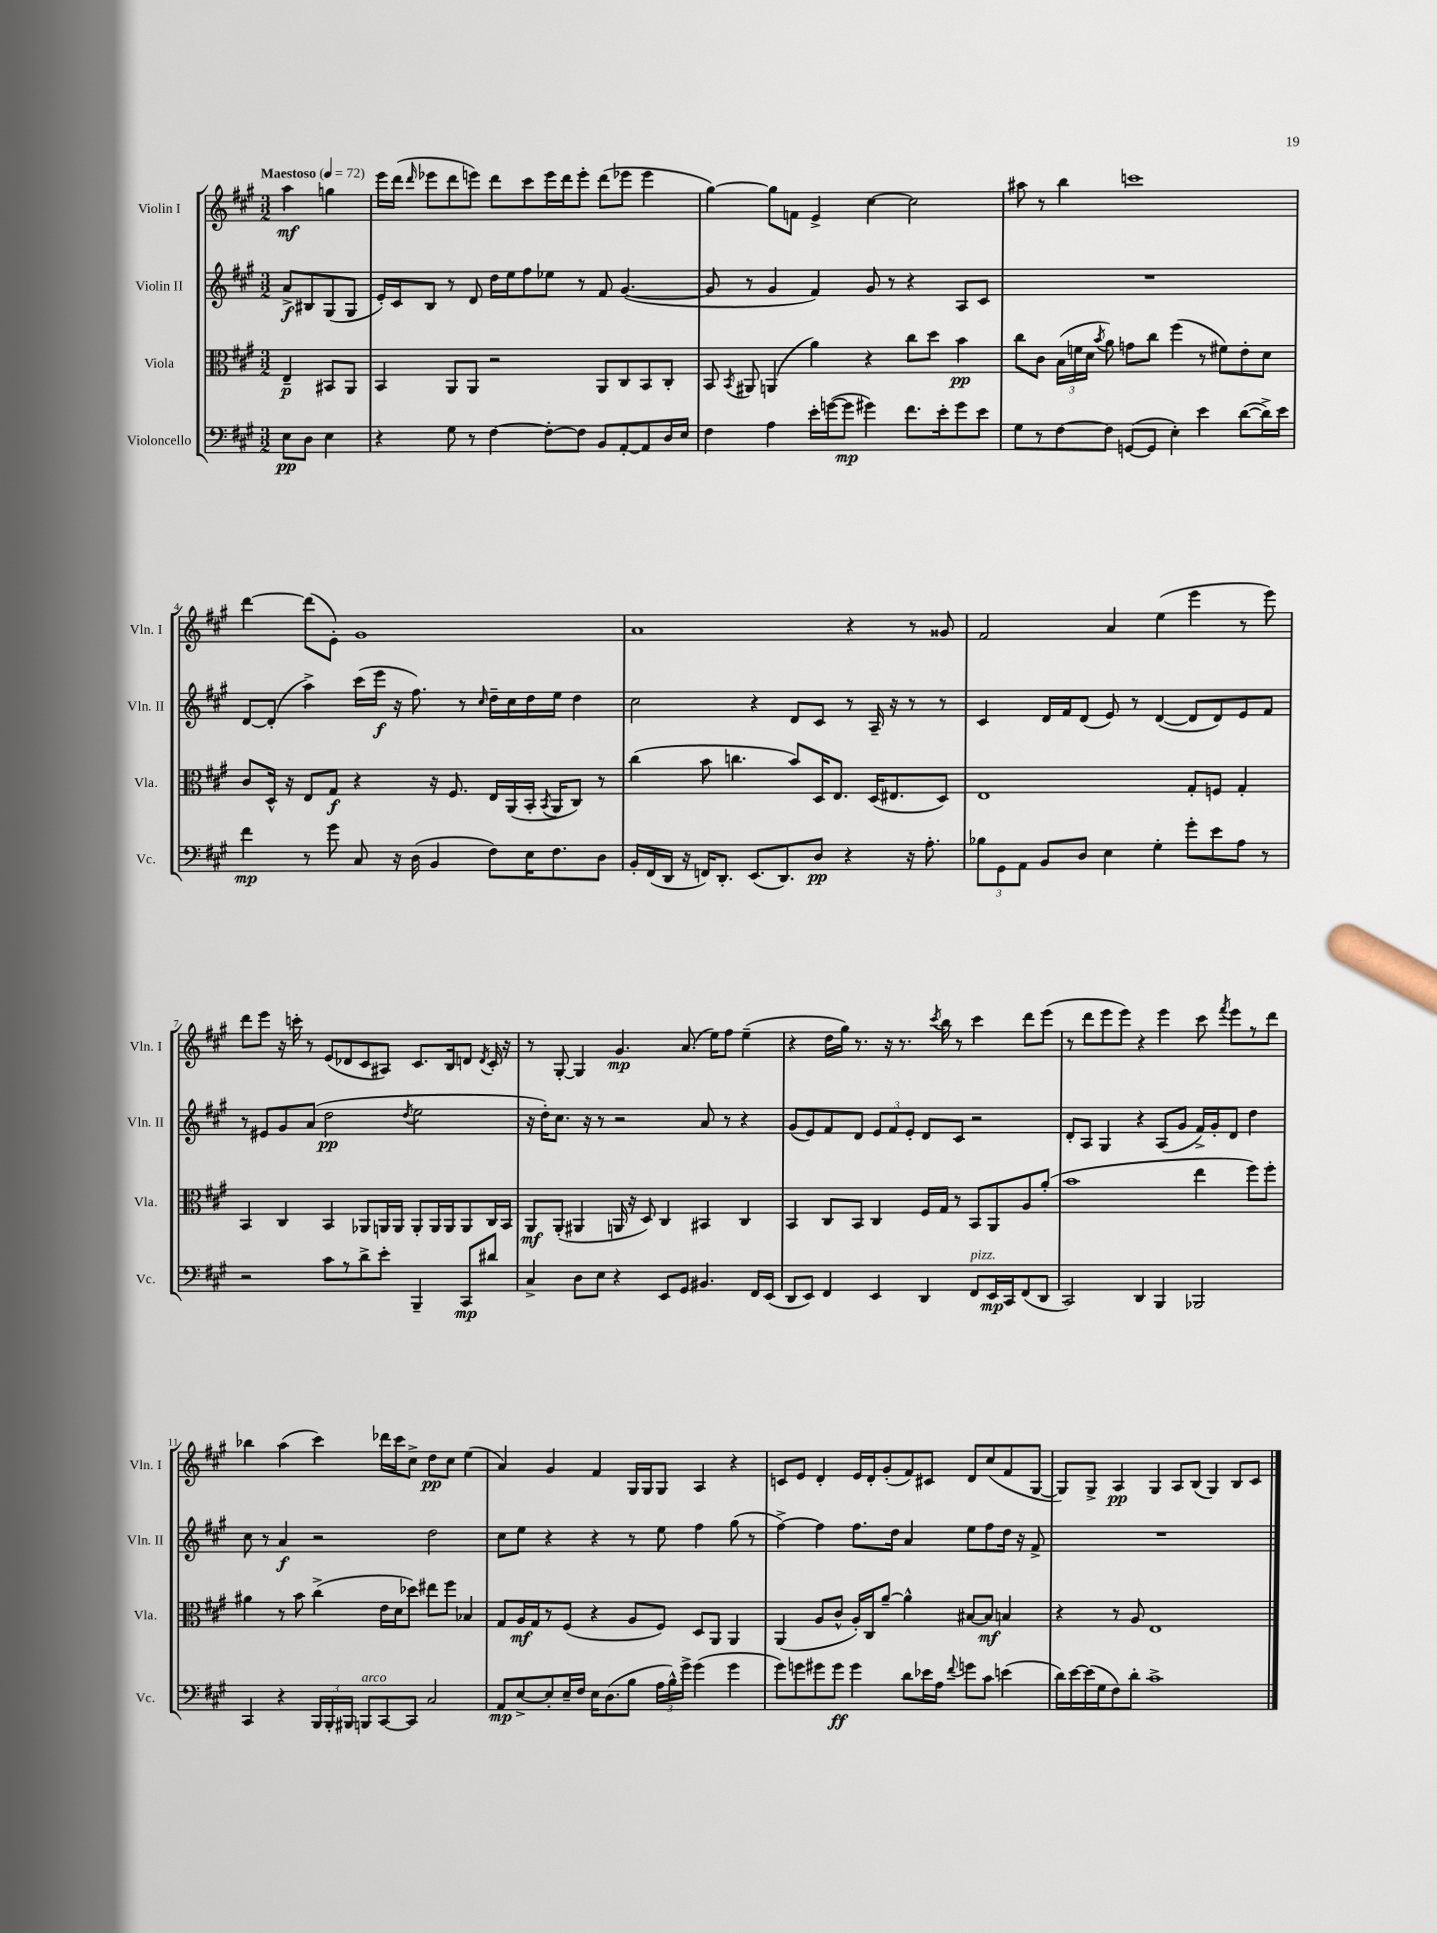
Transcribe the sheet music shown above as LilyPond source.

<<
\new StaffGroup <<
\new Staff = "s0" \with { instrumentName = "Violin I" shortInstrumentName = "Vln. I" } {
    \clef treble \key a \major \numericTimeSignature \time 3/2 \partial 2 \tempo "Maestoso" 4 = 72
    \autoBeamOff a''4\mf g''4 |
    e'''16[ d'''16]( \grace { d'''16 } ees'''8[ d'''8 e'''8]) d'''8[ cis'''8 e'''16 d'''16 e'''8]-. d'''8[( ees'''8] ees'''4 |
    gis''4~) gis''8[ f'8] e'4-> cis''4~ cis''2 |
    ais''8 r8 b''4 c'''1 |
    d'''4~ d'''8[( e'8]-.) gis'1 |
    a'1 r4 r8 gisis'8 |
    fis'2 a'4 e''4( e'''4 r8 e'''8) |
    d'''8[ e'''8] r16 c'''16-. r8 e'8[( des'8 cis'8 ais8]) cis'8.[ b16 d'8] \acciaccatura { d'8 } cis'16-. r16 |
    r8 gis8~-. gis4 gis'4.\mp a'8.( e''16[) fis''8] e''4--( |
    r4 d''16[ gis''16]) r8. r16 r8. \acciaccatura { cis'''8 } b''16 r8 cis'''4 d'''8[ e'''8]( |
    r8 d'''8[ e'''8 e'''8]) r4 e'''4 cis'''8 \acciaccatura { fis'''8 } e'''8[ r8 d'''8] |
    bes''4 a''4( cis'''4) des'''16[ cis'''16 cis''8]-> d''8[\pp cis''8] e''4( |
    a'4) gis'4 fis'4 gis16[ gis16 gis8] a4 r4 |
    c'8[ e'8] d'4-. e'16[ d'16-. gis'8-.( fis'8) cis'8] d'8[ cis''8( fis'8 gis8]~ |
    gis8[) gis8]-> a4\pp gis4 a8[ b8]( gis4) b8[ cis'8] \bar "|." |
}
\new Staff = "s1" \with { instrumentName = "Violin II" shortInstrumentName = "Vln. II" } {
    \clef treble \key a \major \numericTimeSignature \time 3/2 \partial 2
    \autoBeamOff a'8[->\f bis8 gis8( gis8] |
    e'16[-.) cis'16 b8] r8 d'8 d''16[ e''16 fis''8 ees''8] r8 fis'8 gis'4.~( |
    gis'8 r8 gis'4 fis'4) gis'8 r8 r4 a8[ cis'8] |
    R1. |
    d'8[~ d'8]-.( a''4->) cis'''16[( e'''16]\f r16 fis''8.) r8 \grace { cis''16 } d''16[-- cis''16 d''16 e''16] d''4 |
    cis''2 r4 d'8[ cis'8] r8 a16-- r16 r8 r8 |
    cis'4 d'16[ fis'16 d'8]( e'8) r8 d'4~( d'8[ d'8) e'8 fis'8] |
    r8 eis'8[ gis'8 a'8]( d''2\pp \acciaccatura { d''8 } e''2 |
    r16 d''16[-.) cis''8.] r16 r8 r2 a'8 r8 r4 |
    gis'8[( e'8) fis'8 d'8] \tuplet 3/2 { e'8[ fis'8 e'8]-. } d'8[ cis'8] r2 |
    d'8[-. a8] gis4 r4 a8[( gis'8] fis'16[->) gis'16-. d'8] d''4 |
    cis''8 r8 a'4\f r2 d''2 |
    cis''8[ e''8] r4 r4 r8 e''8 fis''4 gis''8( r8 |
    fis''4~->) fis''4 fis''8.[ d''16] a'4 e''8[ fis''8 d''16] r16 fis'8-> |
    R1. \bar "|." |
}
\new Staff = "s2" \with { instrumentName = "Viola" shortInstrumentName = "Vla." } {
    \clef alto \key a \major \numericTimeSignature \time 3/2 \partial 2
    \autoBeamOff e4--\p bis,8[ a,8] |
    b,4 a,8[ a,8] r2 a,8[ cis8 b,8 cis8]-. |
    b,8 \acciaccatura { b,8 } ais,8 a,4( a'4) r4 cis''8[ d''8] b'4\pp |
    cis''8[ cis'8] \tuplet 3/2 { b16[( f'16 d'16] } \acciaccatura { b'8 } a'8) g'8[ cis''8] fis''4( r8 fis'8[) e'8-. d'8] |
    cis'8[ d16]-^ r16 e8[ gis8]\f r4 r16 fis8. e16[ a,16( b,16]-. \acciaccatura { b,8 } a,16[ cis8]) r8 |
    cis''4( b'8 c''4. b'8[) d16 e8.] d16[( eis8. d8]) |
    e1 gis8[-. f8] gis4-. |
    b,4 cis4 b,4 aes,8[ a,16 a,16] a,8[-. a,16 a,16 a,8 cis16 b,16] |
    a,8[\mf a,8]-.( ais,4 a,16 r16 d8) cis4 bis,4 cis4 |
    b,4 cis8[ b,8] cis4 fis16[ gis16] r8 b,8[ a,8 a8 a'8]-.( |
    b'1 e''4 fis''8[) fis''8]-. |
    ais'4 r8 b'8 cis''4->( e'16[ d'16 des''8]) eis''8[ fis''8] bes4 |
    gis8[ a16\mf gis16 r8 fis8]( r4 a8[ fis8]) d8[ a,8] a,4 |
    a,4( a8[ cis'8]-^ a16[-.) cis16 a'8]~-- a'4-^ bis8[~ bis8]\mf b4 |
    r4 r8 a8 e1 \bar "|." |
}
\new Staff = "s3" \with { instrumentName = "Violoncello" shortInstrumentName = "Vc." } {
    \clef bass \key a \major \numericTimeSignature \time 3/2 \partial 2
    \autoBeamOff e8[\pp d8] e4 |
    r4 gis8 r8 fis4~ fis8[~-. fis8] b,8[ a,8~-. a,8 d16 e16] |
    fis4 a4 e'16[-. g'16~( g'8]\mp gis'4) fis'8.[ e'16-. gis'8 e'8] |
    gis8[ r8 fis8~ fis8] g,8[~( g,8] e4-.) e'4 d'8[~( d'16->) e'16] |
    fis'4\mp r8 gis'8 cis8 r16 d16( b,4 fis8[) e16 fis8. d8] |
    b,16[-. fis,16( d,16] r16 f,16[) d,8.]-. e,8.[( d,8.) d8]\pp r4 r16 a8.-. |
    \tuplet 3/2 { bes8[ gis,8 a,8] } b,8[ d8] e4 gis4-. gis'8[-. e'8 a8] r8 |
    r2 cis'8[ r8 d'8-> e'8]-. b,,4-- cis,8[\mp dis'8] |
    cis4-> d8[ e8] r4 e,8[ gis,8] bis,4. fis,16[ e,16]( |
    d,8[ e,8]) fis,4 e,4 d,4 fis,8[^\markup { \italic "pizz." } e,16\mp cis,16 fis,8( d,8] |
    cis,2) d,4 b,,4 bes,,2 |
    cis,4 r4 \tuplet 3/2 { b,,16[ b,,16-. bis,,16] } b,,8[^\markup { \italic "arco" } cis,8~ cis,8] cis2 |
    a,8[\mp e8~-> e8-. e16-- fis16] e16[ d8.( b8] \tuplet 3/2 { a16[ b16-^) gis'16]-> } gis'4( gis'4 |
    gis'8[) g'8 gis'8 gis'8]\ff gis'4 d'8[ ees'16 a16] \appoggiatura { fis'8 } g'8[ cis'8] e'4( |
    d'16[) e'16~ e'16( gis16 fis8) d'8]-. cis'1-> \bar "|." |
}
>>
>>
